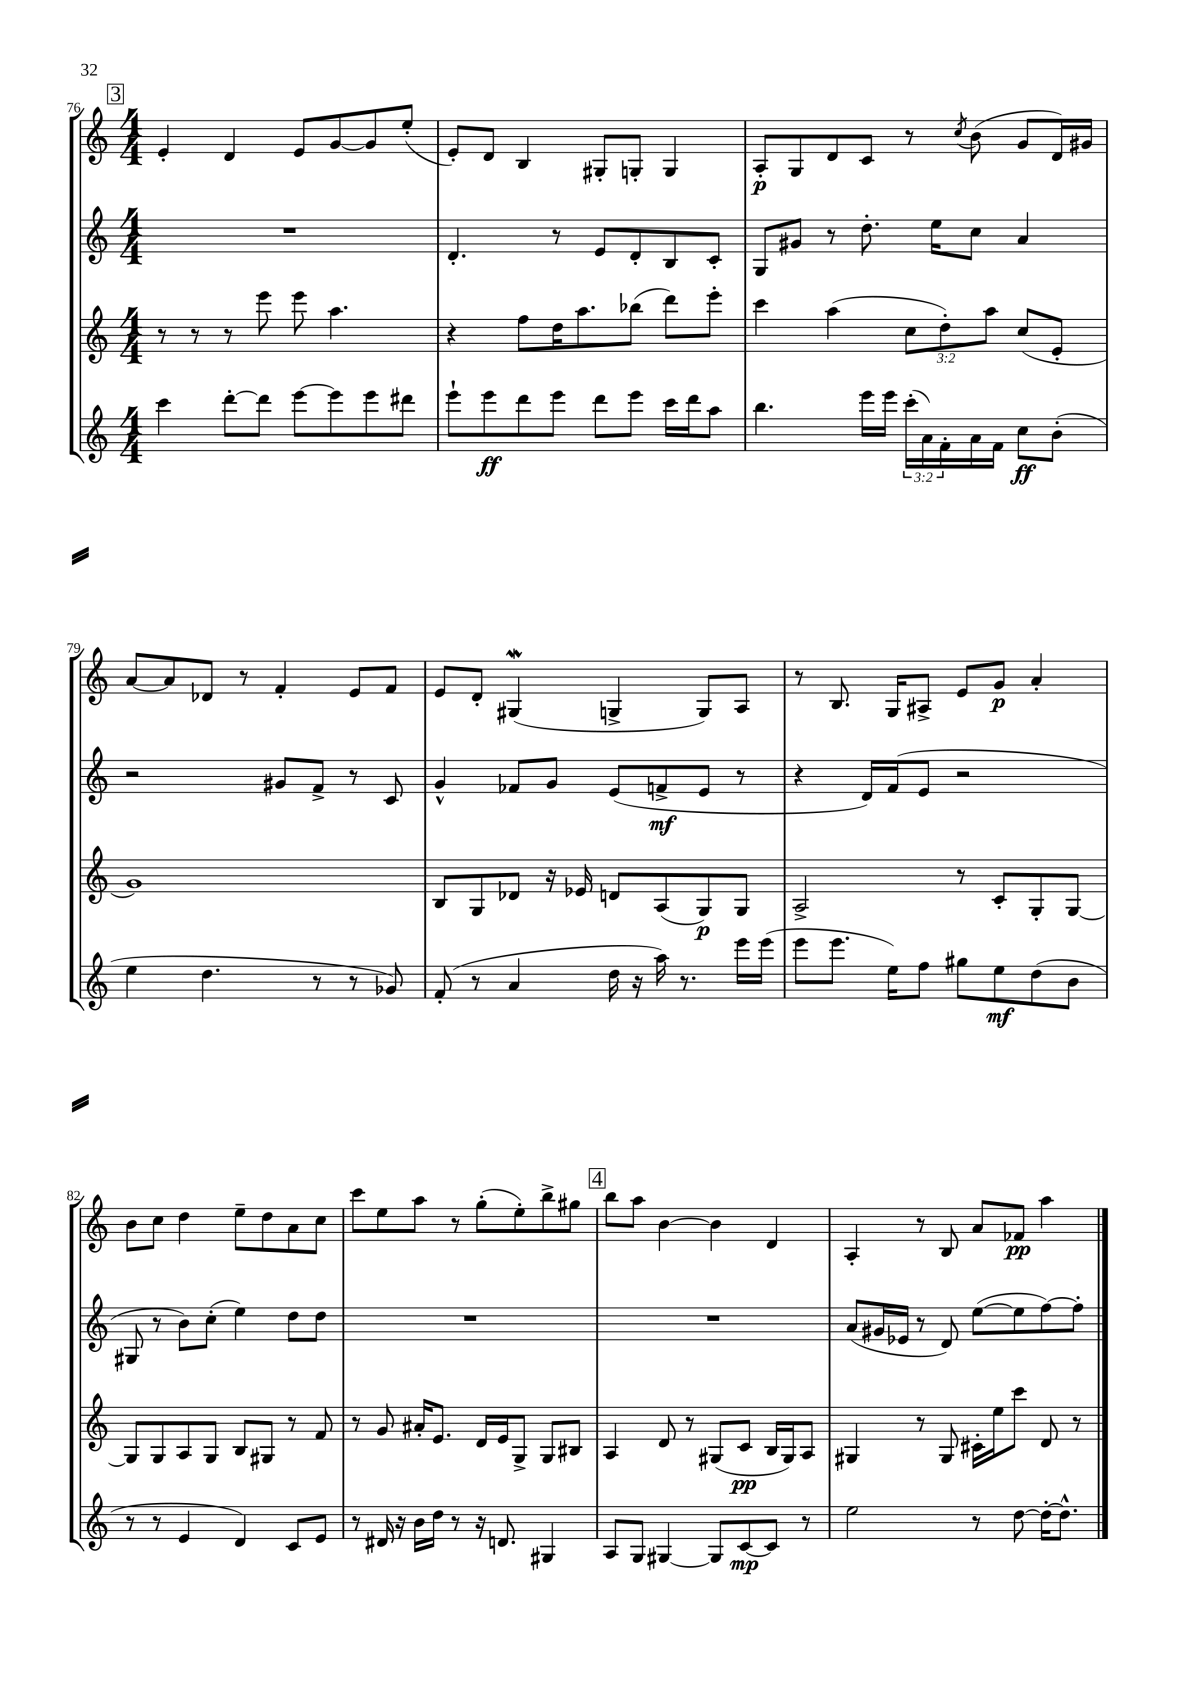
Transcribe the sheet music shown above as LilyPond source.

<<
\new StaffGroup <<
\new Staff = "s0" {
    \clef treble \key c \major \numericTimeSignature \time 4/4
    \mark \markup { \box "3" } e'4-. d'4 e'8 g'8~ g'8 e''8-.( |
    e'8-.) d'8 b4 gis8-. g8-. g4 |
    a8-.\p g8 d'8 c'8 r8 \acciaccatura { c''8 } b'8( g'8 d'16) gis'16 |
    a'8~ a'8 des'8 r8 f'4-. e'8 f'8 |
    e'8 d'8-. gis4\mordent( g4-> g8) a8 |
    r8 b8. g16 ais8-> e'8 g'8\p a'4-. |
    b'8 c''8 d''4 e''8-- d''8 a'8 c''8 |
    c'''8 e''8 a''8 r8 g''8-.( e''8-.) b''8-> gis''8 |
    \mark \markup { \box "4" } b''8 a''8 b'4~ b'4 d'4 |
    a4-. r8 b8 a'8 fes'8\pp a''4 \bar "|." |
}
\new Staff = "s1" {
    \clef treble \key c \major \numericTimeSignature \time 4/4
    \mark \markup { \box "3" } R1 |
    d'4.-. r8 e'8 d'8-. b8 c'8-. |
    g8 gis'8 r8 d''8.-. e''16 c''8 a'4 |
    r2 gis'8 f'8-> r8 c'8 |
    g'4-^ fes'8 g'8 e'8( f'8->\mf e'8 r8 |
    r4 d'16) f'16( e'8 r2 |
    gis8 r8 b'8) c''8-.( e''4) d''8 d''8 |
    R1 |
    \mark \markup { \box "4" } R1 |
    a'8( gis'16 ees'16 r8 d'8) e''8~( e''8 f''8~) f''8-. \bar "|." |
}
\new Staff = "s2" {
    \clef treble \key c \major \numericTimeSignature \time 4/4 \override Staff.TupletNumber.text = #tuplet-number::calc-fraction-text
    \mark \markup { \box "3" } r8 r8 r8 e'''8 e'''8 a''4. |
    r4 f''8 d''16 a''8. bes''8( d'''8) e'''8-. |
    c'''4 a''4( \tuplet 3/2 { c''8 d''8-.) a''8 } c''8( e'8-. |
    g'1) |
    b8 g8 des'8 r16 ees'16 d'8 a8( g8\p) g8 |
    a2-> r8 c'8-. g8-. g8~ |
    g8 g8 a8 g8 b8 gis8 r8 f'8 |
    r8 g'8 ais'16-. e'8. d'16 e'16 g8-> g8 bis8 |
    \mark \markup { \box "4" } a4 d'8 r8 gis8( c'8\pp b16 gis16) a8 |
    gis4 r8 gis8 cis'16-. e''16 c'''8 d'8 r8 \bar "|." |
}
\new Staff = "s3" {
    \clef treble \key c \major \numericTimeSignature \time 4/4 \override Staff.TupletNumber.text = #tuplet-number::calc-fraction-text
    \mark \markup { \box "3" } c'''4 d'''8~-. d'''8 e'''8~ e'''8 e'''8 dis'''8 |
    e'''8-! e'''8\ff d'''8 e'''8 d'''8 e'''8 c'''16 d'''16 a''8 |
    b''4. e'''16 e'''16 \tuplet 3/2 { c'''16-.( a'16) f'16-. } a'16 f'16 c''8\ff b'8-.( |
    e''4 d''4. r8 r8 ges'8) |
    f'8-.( r8 a'4 d''16 r16 a''16) r8. e'''16 e'''16( |
    e'''8 e'''8. e''16) f''8 gis''8 e''8\mf d''8( b'8 |
    r8 r8 e'4 d'4) c'8 e'8 |
    r8 dis'16 r16 b'16 d''16 r8 r16 d'8. gis4 |
    \mark \markup { \box "4" } a8 g8 gis4~ gis8 c'8~\mp c'8 r8 |
    e''2 r8 d''8~ d''16~-. d''8.-^ \bar "|." |
}
>>
>>
\layout { \context { \Score currentBarNumber = #76 } }
